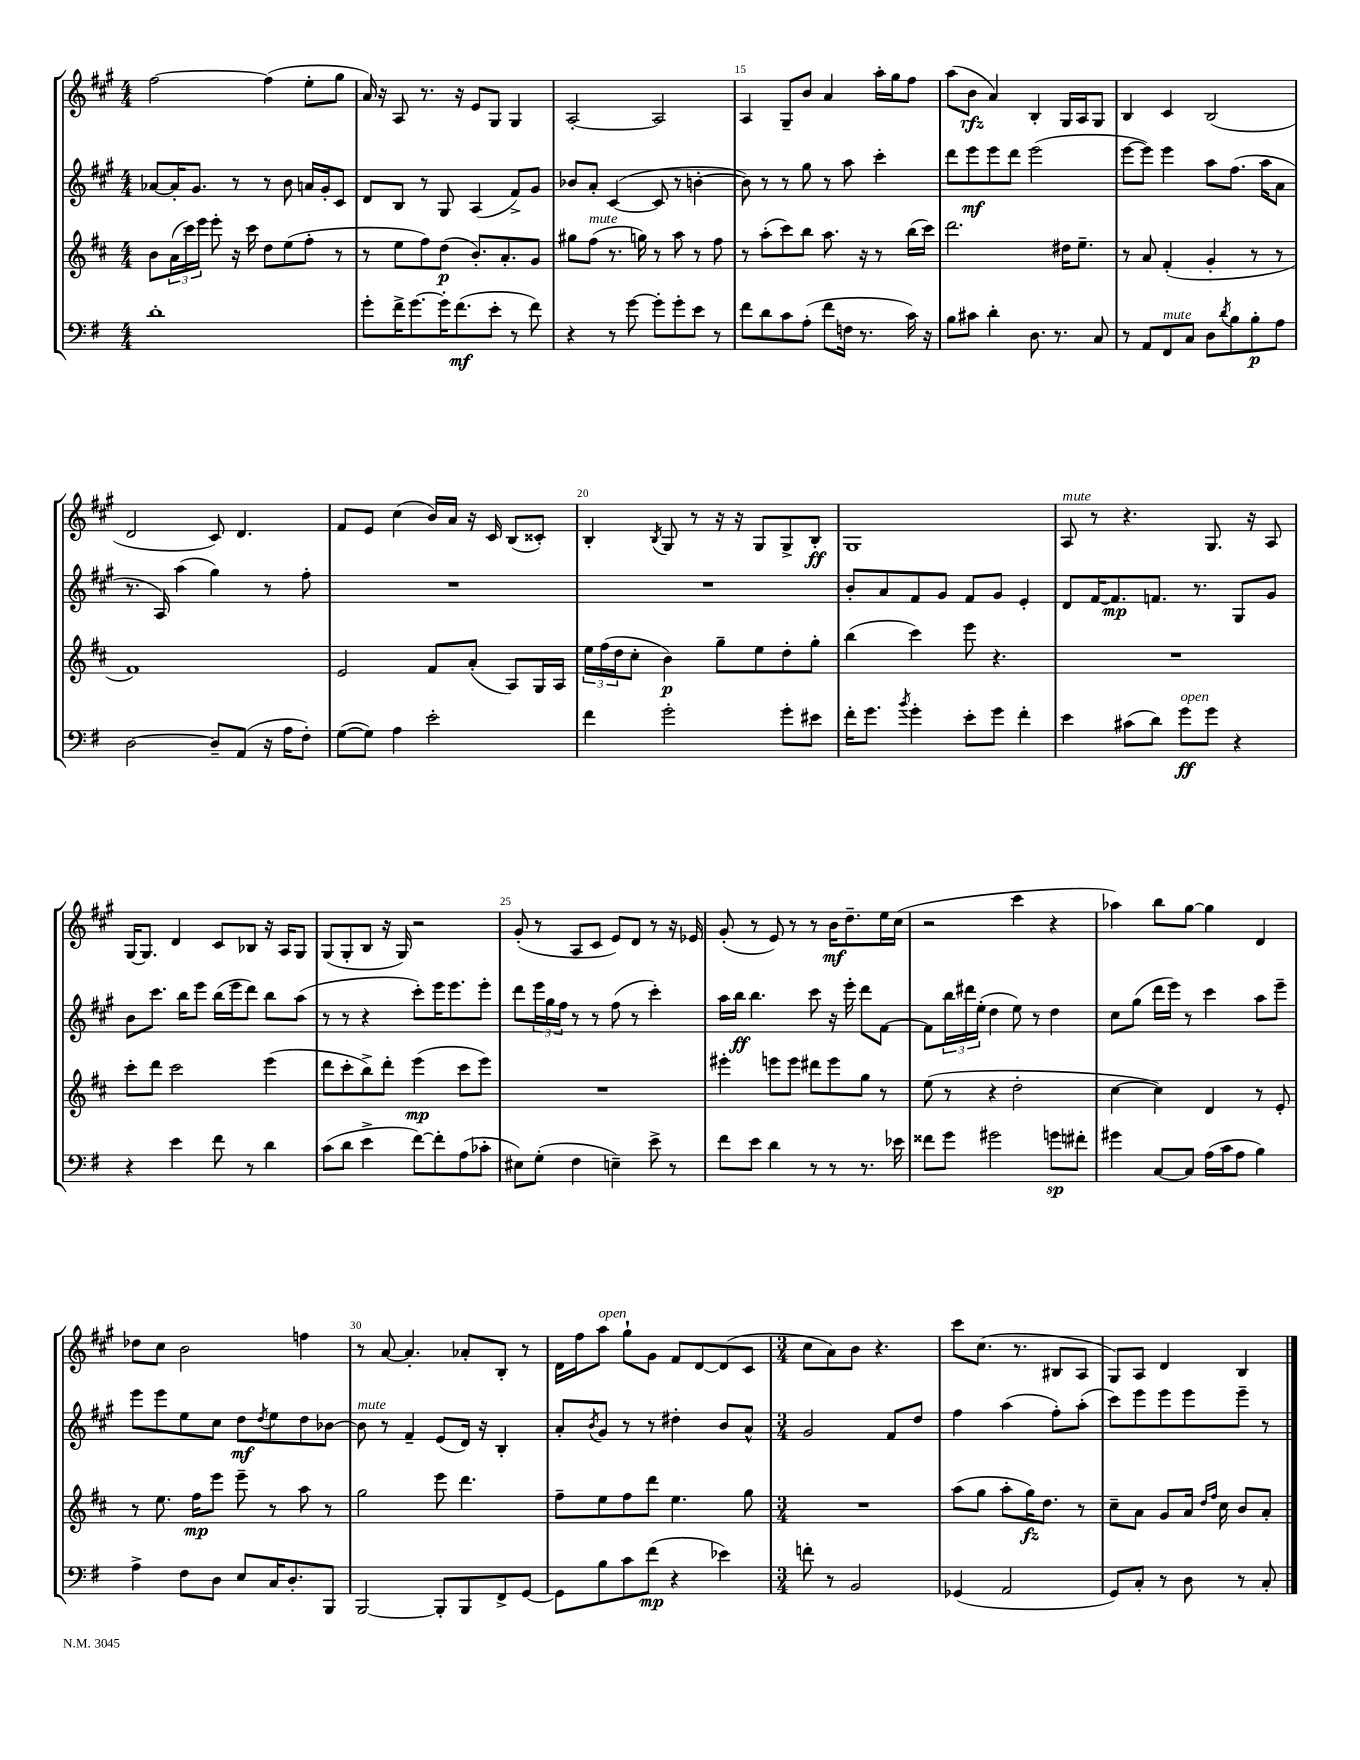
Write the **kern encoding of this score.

**kern	**kern	**kern	**kern
*staff4	*staff3	*staff2	*staff1
*clefF4	*clefG2	*clefG2	*clefG2
*k[f#]	*k[f#c#]	*k[f#c#g#]	*k[f#c#g#]
*M4/4	*M4/4	*M4/4	*M4/4
1d'	8b	[8a-	[2ff#
.	(24a	16a-']	.
.	24ccc#)	.	.
.	.	8.g#	.
.	24eee	.	.
.	8eee'	.	.
.	16r	8r	.
.	16ccc#	.	.
.	8dd	8r	(4ff#]
.	(8ee	8b	.
.	8ff#'	16a	8ee'
.	.	16g#'	.
.	8r	8c#	8gg#
=	=	=	=
8g'	8r	8d	16a)
.	.	.	16r
16f#^	8ee	8B	8A
[8.g	.	.	.
.	8ff#)	8r	8.r
16g']	(8dd	8G#	.
(8.f#	.	.	16r
.	8.b')	(4A	8e
8e'	.	.	8G#
.	8.a'	.	.
8r	.	8f#^)	4G#
8f#)	8g	8g#	.
=	=	=	=
4r	8gg#	8b-	[2A'
.	(8ff#	8a'	.
8r	8.r	([4c#	.
[8g	.	.	.
.	16gg)	.	.
8g']	8r	8c#]	2A]
8g'	8aa	8r	.
8e	8r	[4b'	.
8r	8ff#	.	.
=	=	=	=
8f#	8r	8b])	4A
8d	(8aa'	8r	.
8c	8ccc#)	8r	8G#~
(8A'	8bb	8gg#	8b
8f#	8.aa	8r	4a
16F	.	8aa	.
8.r	16r	.	.
.	8r	4ccc#'	16aa'
.	.	.	16gg#
16c)	(16bb	.	8ff#
16r	16ccc#)	.	.
=	=	=	=
8B	2.ddd	8ddd	(8aa
8c#	.	8eee	8b
4d'	.	8eee	4a)
.	.	8ddd	.
8.D	.	(2eee	4B'
8.r	.	.	.
.	16dd#	.	16G#
.	8.ee~	.	16A
8C	.	.	8G#
=	=	=	=
8r	8r	[8eee	4B
8AA	8a	8eee])	.
8FF#	(4f#'	4eee	4c#
8C	.	.	.
8D	4g'	8aa	(2B
8qd	.	.	.
8B	.	(8.ff#	.
8B'	8r	.	.
.	.	16aa	.
8A	8r	8a	.
=	=	=	=
[2D	1f#)	8.r	2d
.	.	16A)	.
.	.	(4aa	.
8D~]	.	4gg#)	8c#)
(8AA	.	.	4.d
16r	.	8r	.
16A	.	.	.
8F#')	.	8ff#'	.
=	=	=	=
([8G	2e	1r	8f#
8G])	.	.	8e
4A	.	.	(4cc#
2e'	8f#	.	16b)
.	.	.	16a
.	(8a'	.	16r
.	.	.	16c#
.	8A)	.	(8B
.	16G	.	8c##')
.	16A	.	.
=	=	=	=
4f#	24ee	1r	4B'
.	(24ff#	.	.
.	24dd	.	.
.	8cc#'	.	.
.	.	.	8qB
2g'	4b)	.	8G#
.	.	.	8r
.	8gg~	.	16r
.	.	.	16r
.	8ee	.	8G#
8g'	8dd'	.	8G#^
8e#	8gg'	.	8B'
=	=	=	=
16f#'	(4bb	8b'	1G#
8.g	.	.	.
.	.	8a	.
8qb	.	.	.
4g'	4ccc#)	8f#	.
.	.	8g#	.
8e'	8eee	8f#	.
8g	4.r	8g#	.
4f#'	.	4e'	.
=	=	=	=
4e	1r	8d	8A
.	.	[16f#	8r
.	.	8.f#]	.
(8c#	.	.	4.r
8d)	.	8.f	.
8g	.	.	.
.	.	8.r	.
8g	.	.	8.G#
4r	.	8G#	.
.	.	.	16r
.	.	8g#	8A
=	=	=	=
4r	8ccc#'	8b	[16G#
.	.	.	8.G#]
.	8ddd	8.ccc#	.
4e	2ccc#	.	4d
.	.	16bb	.
.	.	8eee	.
8f#	.	(16bb	8c#
.	.	16eee	.
8r	.	8ddd)	8B-
4d	(4eee	8bb	16r
.	.	.	16A
.	.	(8aa	8G#
=	=	=	=
(8c	8ddd	8r	(8G#
8d	8ccc#'	8r	8G#'
4e^	8bb^)	4r	8B
.	8ddd'	.	16r
.	.	.	16G#)
[8f#)	(4eee	8ccc#')	2r
8f#']	.	16eee	.
.	.	8.eee	.
(8A	8ccc#	.	.
8c-'	8eee)	8eee'	.
=	=	=	=
8E#)	1r	8ddd	(8g#'
(8G'	.	24eee	8r
.	.	24gg#	.
.	.	24ff#	.
4F#	.	8r	8A
.	.	8r	8c#
4E~)	.	(8ff#	8e)
.	.	8r	8d
8e^	.	4ccc#')	8r
8r	.	.	16r
.	.	.	16e-
=	=	=	=
8f#	4eee#'	16aa	(8g#'
.	.	16bb	.
8e	.	4.bb	8r
4d	8eee	.	8e)
.	8eee	.	8r
8r	8ddd#	8ccc#	8r
8r	8eee	16r	16b
.	.	16eee'	8.dd~
8.r	8gg	8ddd	.
.	8r	[8f#	16ee
16e-	.	.	(16cc#
=	=	=	=
8f##	(8ee	8f#]	2r
8g	8r	24bb	.
.	.	24ddd#	.
.	.	(24ee'	.
2g#	4r	4dd	.
.	2dd'	8ee)	4ccc#
.	.	8r	.
8g	.	4dd	4r
8f#'	.	.	.
=	=	=	=
4g#	[4cc#	8cc#	4aa-)
.	.	(8gg#	.
[8C	4cc#])	16ddd	8bb
.	.	16eee)	.
8C]	.	8r	[8gg#
(16A	4d	4ccc#	4gg#]
16c	.	.	.
8A	.	.	.
4B)	8r	8aa	4d
.	8e'	8eee~	.
=	=	=	=
4A^	8r	8eee	8dd-
.	8.ee	8eee	8cc#
8F#	.	8ee	2b
.	16ff#	.	.
8D	8eee	8cc#	.
8E	8eee~	8dd	.
.	.	8qdd	.
16C	8r	8ee	.
8.D'	.	.	.
.	8aa	8dd	4ff
8BBB	8r	[8b-	.
=	=	=	=
[2BBB	2gg	8b-]	8r
.	.	8r	[8a
.	.	4f#~	4.a']
8BBB']	8eee	(8e	.
8BBB	4.ddd	16d)	8a-'
.	.	16r	.
8FF#^	.	4B'	8B'
[8GG	.	.	8r
=	=	=	=
8GG]	8ff#~	8a'	16d
.	.	.	16ff#
.	.	8qb	.
8B	8ee	8g#	8aa
8c	8ff#	8r	8gg#`
(8f#	8ddd	8r	8g#
4r	4.ee	4dd#'	8f#
.	.	.	[8d
4e-)	.	8b	(8d]
.	8gg	8a^^	8c#
=	=	=	=
*M3/4	*M3/4	*M3/4	*M3/4
8f'	2.r	2g#	8cc#
8r	.	.	8a)
2BB	.	.	8b
.	.	.	4.r
.	.	8f#	.
.	.	8dd	.
=	=	=	=
(4GG-	(8aa	4ff#	8ccc#
.	8gg	.	(8.cc#
2AA	8aa'	(4aa	.
.	.	.	8.r
.	16gg)	.	.
.	8.dd	.	.
.	.	8ff#')	8B#
.	8r	(8aa'	8A
=	=	=	=
8GG)	8cc#~	8ccc#)	8G#)
8C'	8a	8eee	8A
8r	8g	8eee	4d
8D	16a	8eee	.
.	16qqdd	.	.
.	16qqff#	.	.
.	16cc#	.	.
8r	8b	8eee~	4B
8C'	8a'	8r	.
==	==	==	==
*-	*-	*-	*-
